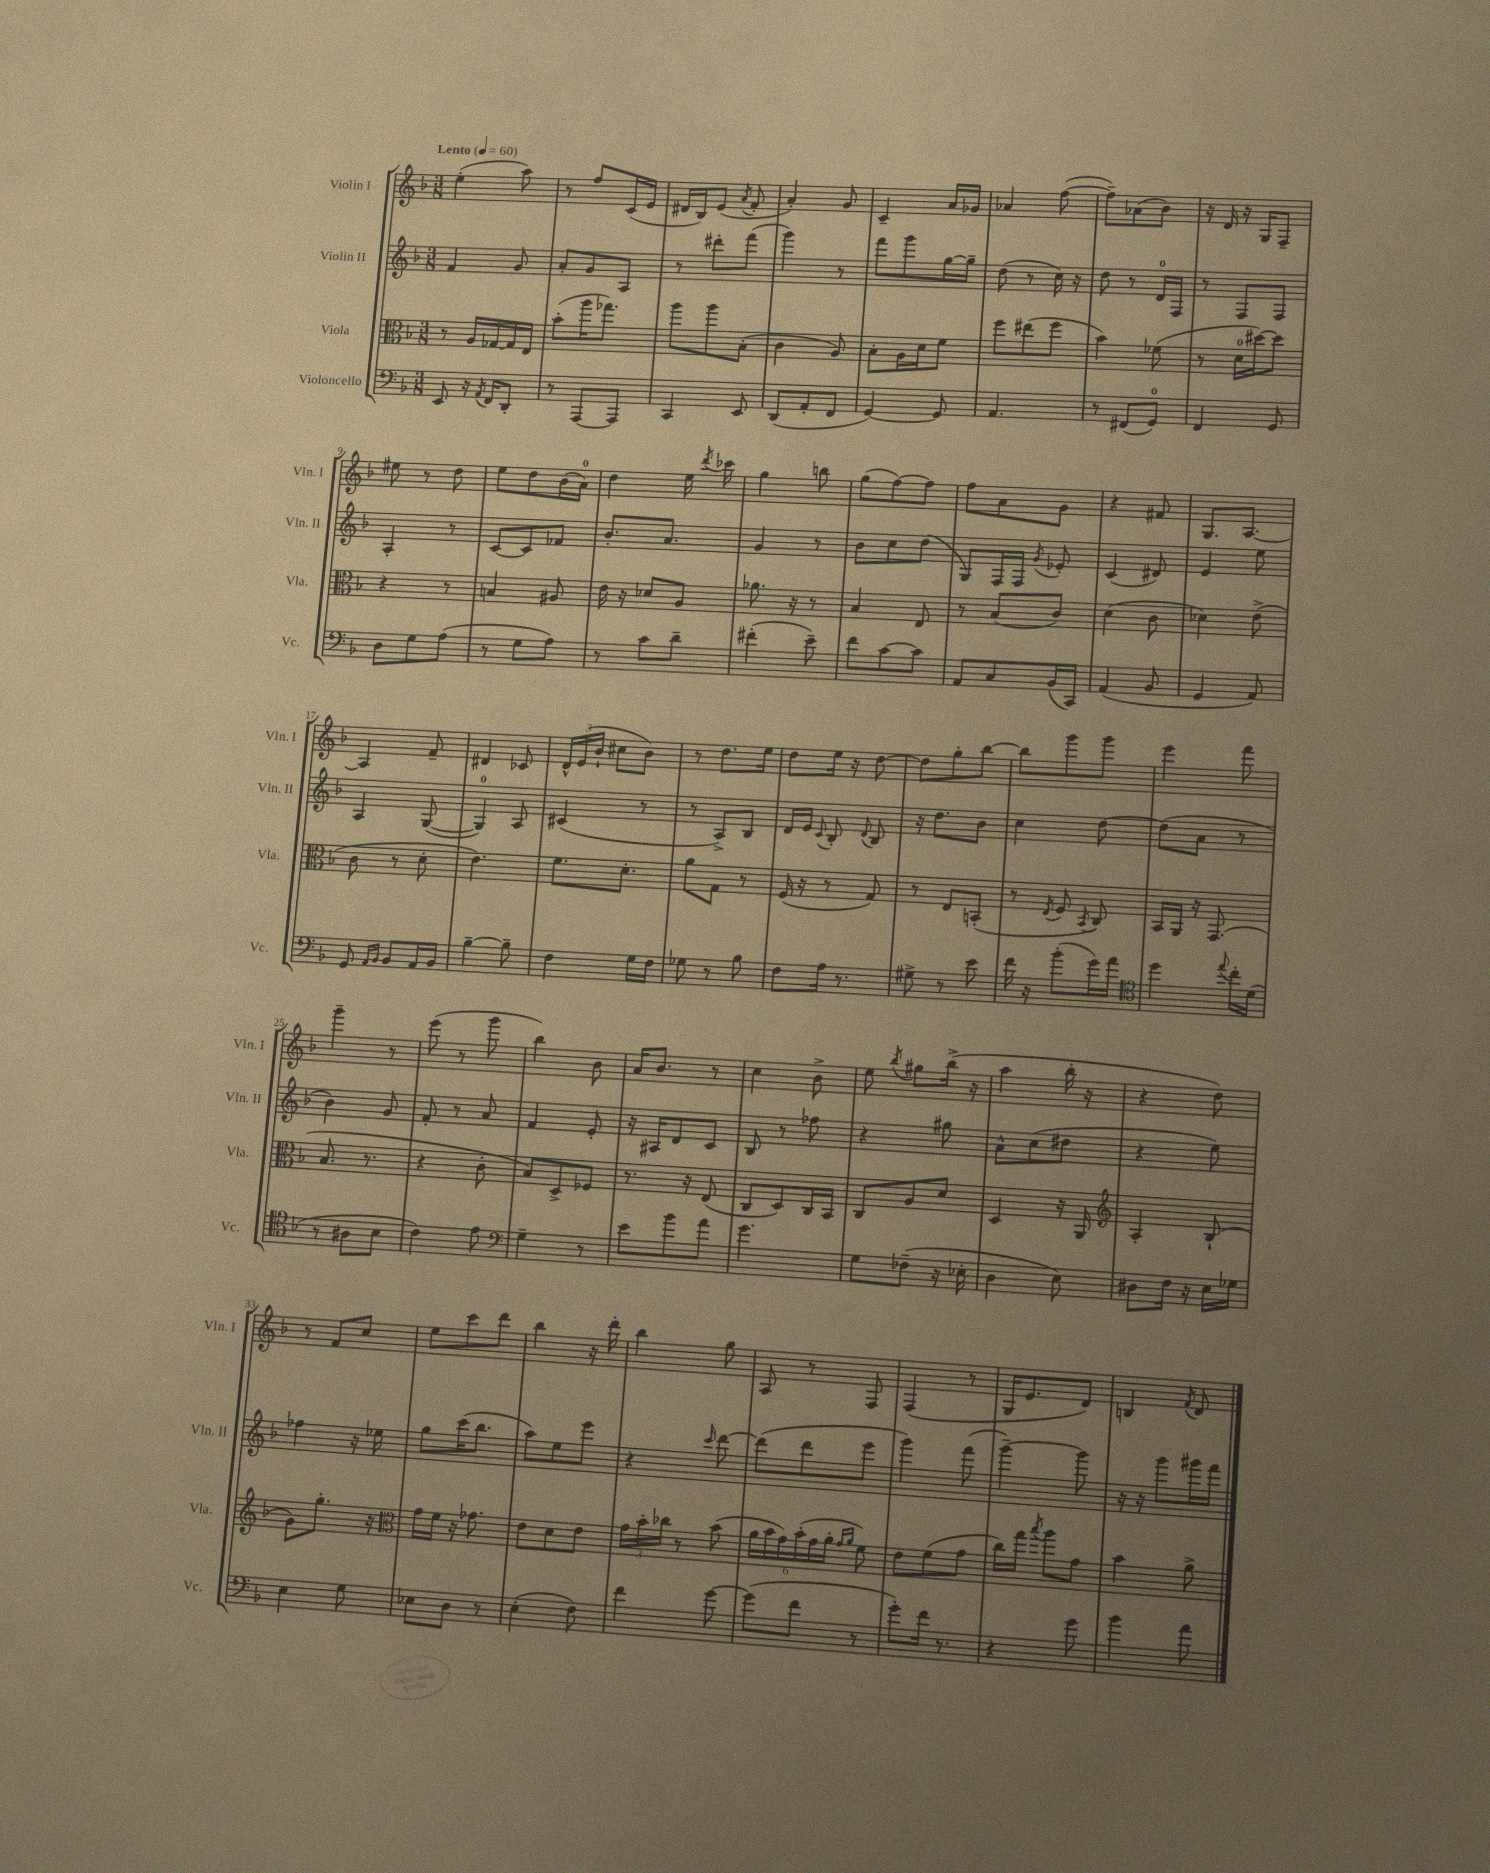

**kern	**kern	**kern	**kern
*staff4	*staff3	*staff2	*staff1
*clefF4	*clefC3	*clefG2	*clefG2
*k[b-]	*k[b-]	*k[b-]	*k[b-]
*M3/8	*M3/8	*M3/8	*M3/8
*MM60	*MM60	*MM60	*MM60
8EE	8r	4f	(4ee'
16r	16A	.	.
8qAA	.	.	.
16FF	[16G-	.	.
8DD'	16G-]	8g	8aa)
.	16E	.	.
=	=	=	=
8r	(8b-'	8a'	8r
[8AAA	16aa	8g	8ff
.	8.gg-)	.	.
8AAA]	.	8A	(16c
.	.	.	16e
=	=	=	=
4CC	8aa	8r	16d#
.	.	.	16B-)
.	8aa	8ddd#'	(8e
.	.	.	8qa
8EE	(8B-'	(8fff	8f'
=	=	=	=
(8DD	4c	4ggg)	4a')
8AA'	.	.	.
8FF	8A)	8r	8g
=	=	=	=
[4GG)	8B-'	8fff	4c~
.	16A	8ggg	.
.	16d	.	.
8GG]	8f	[16gg	16a
.	.	16gg~]	16g-
=	=	=	=
4.AA	8ff	(8dd	4a-
.	(8ee#	8r	.
.	8ff	16cc)	([8ff
.	.	16r	.
=	=	=	=
8r	4b-)	8dd	8ff~])
(8FF#	.	8r	(8a-
8GG)	(8f-	16d	8b-)
.	.	16F	.
=	=	=	=
4FF	8r	8r	16r
.	.	.	16d
.	16d	8F	16r
.	[16dd#)	.	16G
8GG	8dd#]	8F	8F~
=	=	=	=
8D	4r	4A'	8ee#
8G	.	.	8r
(8A	8r	8r	8dd
=	=	=	=
8r	4B	[8c	8ee
8G	.	8c]	8dd
8A)	8A#	8f-	(16b-
.	.	.	16a)
=	=	=	=
8r	16e	8.b-'	4dd
.	16r	.	.
8c	8d-	.	.
.	.	8.a	.
8d~	8A	.	16ee
.	.	.	8qddd
.	.	.	16ccc-
=	=	=	=
(4f#'	8.a-	4g	4gg
.	16r	.	.
8e~)	8r	8r	8bb
=	=	=	=
8f	4B-	8b-	(8gg
[8c	.	8cc	[8ff)
8c]	8E	(8dd	8ff]
=	=	=	=
8AA	8r	8G)	8ff
8C	(8B-	16F	8a
.	.	16F	.
.	.	8qg	.
(16BB-	8c)	8e-'	8g
16CC)	.	.	.
=	=	=	=
(4AA	(4d	(4c	4r
8BB-	8c	8d#)	8f#
=	=	=	=
4GG	4d-)	4e	8.G
.	.	.	[8.A
8AA)	(8e^	8ee	.
=	=	=	=
8GG	8c	4A	4A]
16qqAA	.	.	.
16qqBB-	.	.	.
8BB-	8r	.	.
16AA	8d'	([8G	8f~
16BB-	.	.	.
=	=	=	=
[4B-~	4.e)	4G])	4d#
8B-~]	.	8A	8c-
=	=	=	=
4F	8.f	(4c#	24d^^
.	.	.	(24e
.	.	.	24b-`
.	.	.	8cc#
.	8.d'	.	.
16G	.	8r	8b-)
16F	.	.	.
=	=	=	=
8G-	8a	8r	8r
8r	8G	8A^)	8.dd
8B-	8r	8B-	.
.	.	.	16ee
=	=	=	=
8F	(16F	16d	8dd
.	16r	16e	.
.	.	8qqc	.
16A	8r	8B-'	16ee
8.r	.	.	16r
.	.	8qqd	.
.	8G)	8B-	[8dd
=	=	=	=
8G#^	8r	16r	8dd]
.	.	8.dd	.
8r	8E	.	8gg'
8e	(8BB'	8b-	[8bb-
=	=	=	=
16f	8r	4cc	8bb-]
16r	.	.	.
.	8qE	.	.
(8b-'	8F	.	8ggg
.	8qBB-	.	.
16g)	8C)	[8dd	8ggg
16a	.	.	.
=	=	=	=
*clefC4	*	*	*
4dd	16BB-	(8dd]	4eee
.	16AA	.	.
.	16r	8a	.
.	(8.GG	.	.
8qqee	.	.	.
16cc'	.	8r	8fff
(16d	.	.	.
=	=	=	=
8r	8.B-	4b-)	4ggg~
8A#	.	.	.
.	8.r	.	.
8B-	.	8g	8r
=	=	=	=
4c)	4r	8f'	(8eee
.	.	8r	8r
8e	8c'	8a	8ggg
=	=	=	=
*clefF4	*	*	*
4G~	8B-)	4f	4bb-)
.	8D^	.	.
8r	8F-	8e'	8b-
=	=	=	=
8e	8.r	16r	16a
.	.	16A#	8.b-
8b-	.	8d	.
.	16r	.	.
8a	(8E	8c	8r
=	=	=	=
4.g	8C	8B-	4cc
.	8D)	8r	.
.	16C	8ff-	8b-^
.	16BB-	.	.
=	=	=	=
8G	8C	4r	8ee
.	.	.	8qbb-
(8F-~	8A	.	8gg#
16r	8d	8gg#	(16bb-^
16E-'	.	.	16r
=	=	=	=
4D	4D	8a^^	4aa
.	.	(8cc	.
8E)	16r	8dd#	16bb-'
.	16AA	.	16r
=	=	=	=
*	*clefG2	*	*
8D#	4A'	4r	4r
16F	.	.	.
16r	.	.	.
16E	(8B-`	8ee)	8dd)
16G-	.	.	.
=	=	=	=
4E	8g)	4ff-	8r
.	8.gg'	.	8f
8G	.	16r	8cc
.	16r	16ee-	.
=	=	=	=
*	*clefC3	*	*
8E-	16g	8gg	8ee
.	16f	.	.
8D	16r	(16ccc	8ccc
.	8.g-	8.bb-	.
8r	.	.	8ddd
=	=	=	=
(4E'	8e	8aa)	4bb-
.	8d	8ee	.
8F)	8e	8eee	16r
.	.	.	16ddd'
=	=	=	=
4f	24g	4r	4bb-
.	24b-'	.	.
.	24cc-	.	.
.	8r	.	.
.	.	16qqccc	.
[8g	(8b-	[8ddd	8gg
=	=	=	=
(8g]	24a	(8ddd]	8A
.	24b-	.	.
.	24g)	.	.
8f	(24b-'	8ddd	8r
.	24g	.	.
.	24a'	.	.
.	16qqg	.	.
.	16qqa	.	.
8r	8f)	8eee	8F
=	=	=	=
8g')	8e	4ggg)	(4F
16f	(8f	.	.
8.r	.	.	.
.	8g	(8fff	8r
=	=	=	=
4r	16cc)	[4ggg~)	16G
.	16gg	.	8.e
.	8qbb-	.	.
.	8aa	.	.
8g	8g	8ggg]	8d)
=	=	=	=
4b-	4b-	16r	4B
.	.	16r	.
.	.	8ggg	.
.	.	.	8qf
8a	8a^	16ggg#	8d
.	.	16fff	.
==	==	==	==
*-	*-	*-	*-
